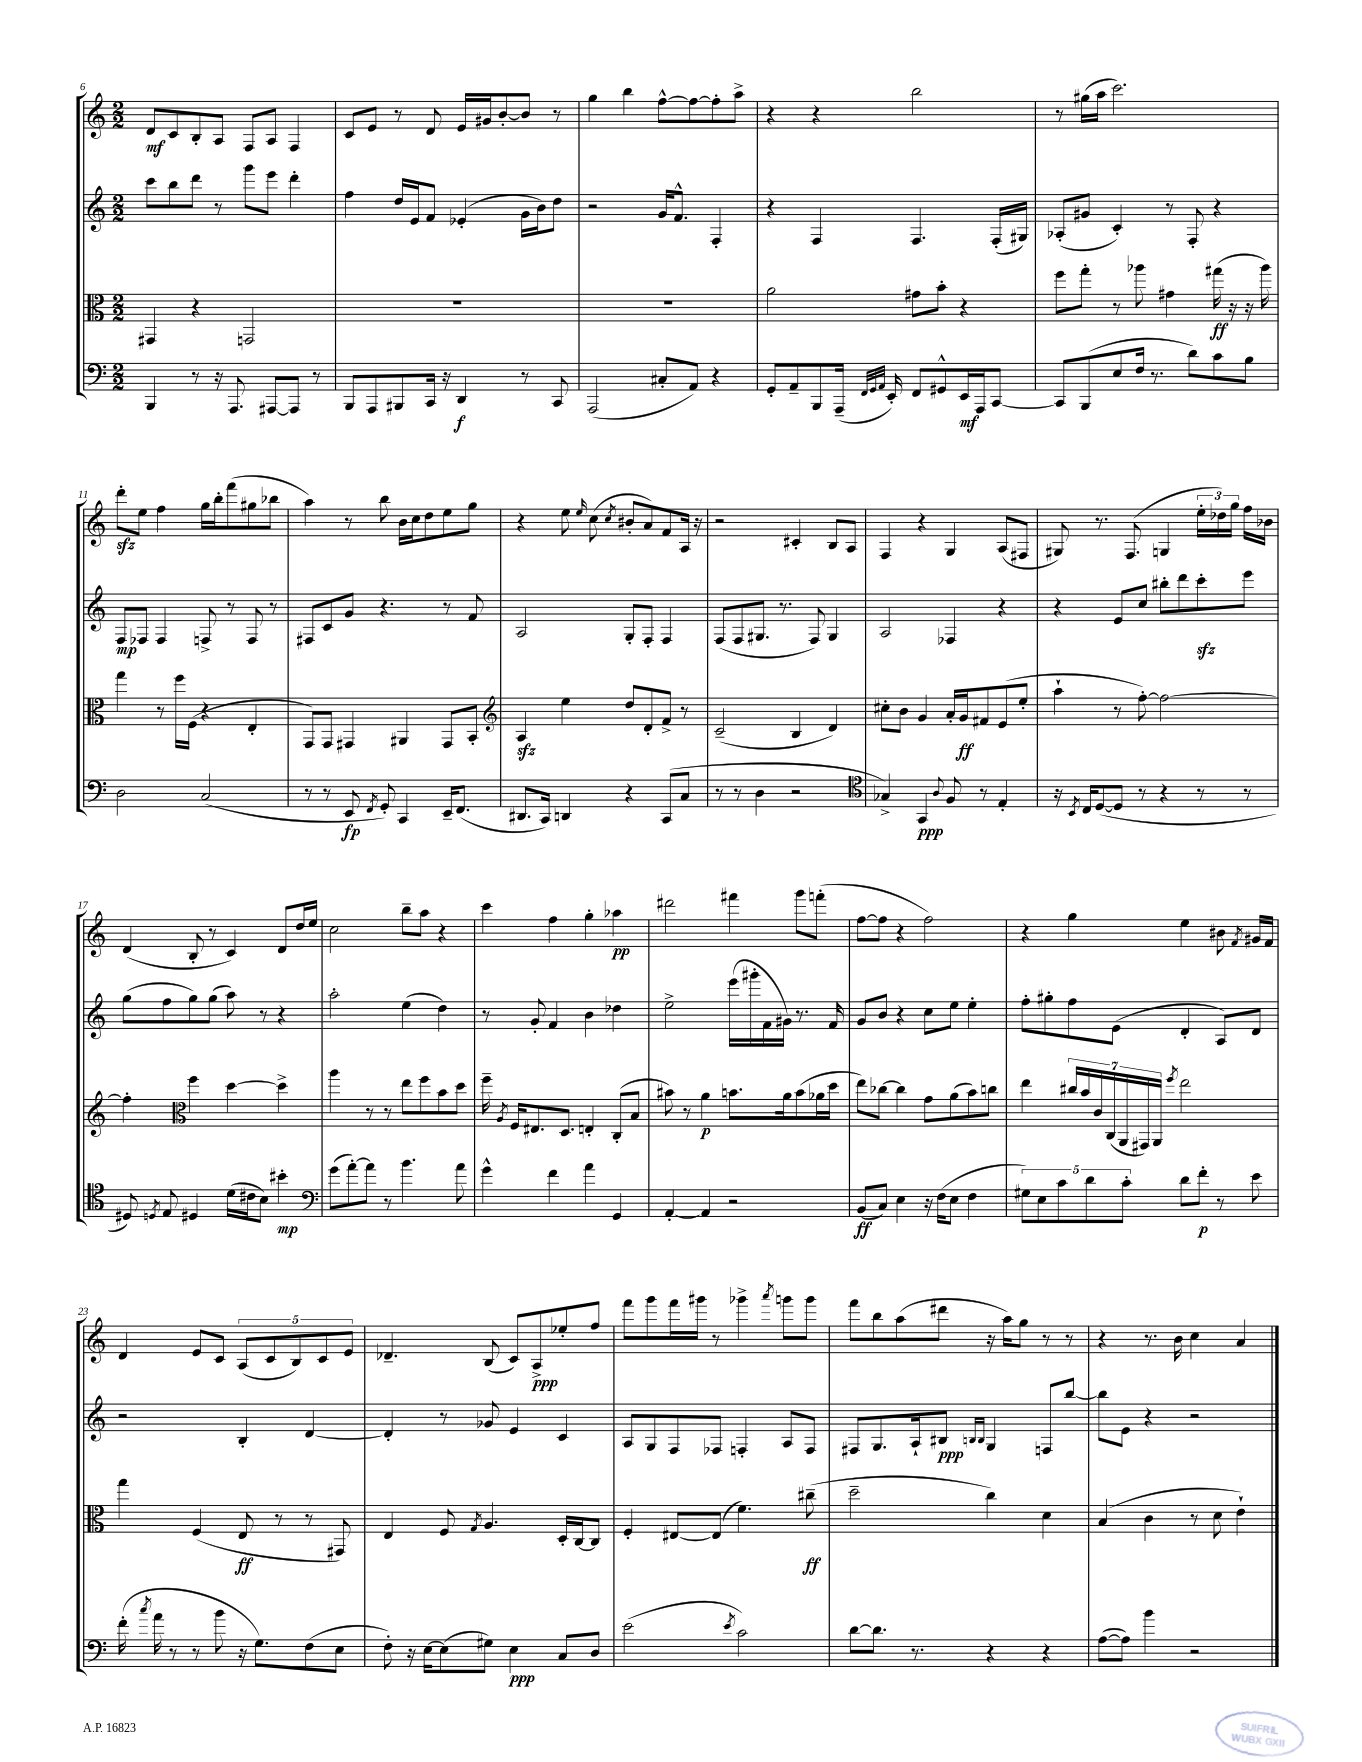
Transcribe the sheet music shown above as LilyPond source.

<<
\new StaffGroup <<
\new Staff = "s0" {
    \clef treble \key c \major \numericTimeSignature \time 2/2
    \autoBeamOff d'8[\mf c'8 b8-. a8] f8[ a8] f4 |
    c'8[ e'8] r8 d'8 e'16[ gis'16 b'8~-. b'8] r8 |
    g''4 b''4 f''8[~-^ f''8~ f''8-. a''8]-> |
    r4 r4 b''2 |
    r8 gis''16[( a''16] c'''2.) |
    d'''8[-.\sfz e''8] f''4 g''16[ b''16-. f'''8( gis''8 bes''8] |
    a''4) r8 b''8 b'16[ c''16 d''8 e''8 g''8] |
    r4 e''8 \grace { e''16 } c''8( \acciaccatura { c''8 } bis'8[-. a'8) f'8 a16] r16 |
    r2 cis'4-. b8[ a8] |
    f4 r4 g4 a8[( fis8] |
    gis8) r8. f8.( g4 \tuplet 3/2 { e''16[-. des''16) g''16] } f''16[ bes'16] |
    d'4( b8-. r8 c'4) d'8[ d''16 e''16] |
    c''2 b''8[-- a''8] r4 |
    c'''4 f''4 g''4-. aes''4\pp |
    dis'''2 fis'''4 g'''8[ f'''8]-.( |
    f''8[~ f''8] r4 f''2) |
    r4 g''4 e''4 bis'8 \acciaccatura { f'8 } gis'16[ f'16] |
    d'4 e'8[ c'8] \tuplet 5/4 { a8[( c'8 b8) c'8 e'8] } |
    des'4.-- b8( c'8[) a8->\ppp ees''8-. f''8] |
    f'''8[ g'''8 f'''16 gis'''16] r8 ges'''4-> \acciaccatura { a'''8 } g'''8[ g'''8] |
    f'''8[ b''8 a''8( dis'''8] r16 a''16[) g''8] r8 r8 |
    r4 r8. b'16 c''4 a'4 \bar "|." |
}
\new Staff = "s1" {
    \clef treble \key c \major \numericTimeSignature \time 2/2
    \autoBeamOff c'''8[ b''8 d'''8] r8 g'''8[ e'''8] d'''4-. |
    f''4 d''16[ e'16 f'8] ees'4-.( g'16[ b'16) d''8] |
    r2 g'16[ f'8.]-^ f4-. |
    r4 f4 f4. f16[-.( gis16]) |
    aes8[-.( gis'8] c'4-.) r8 f8-. r4 |
    f8[\mp fes8] fes4 f8-> r8 f8 r8 |
    fis8[ c'8 g'8] r4. r8 f'8 |
    a2 g8[-. f8]-. f4 |
    f8[( f8 gis8.] r8. f8) gis4 |
    a2 fes4 r4 |
    r4 e'8[ c''8] bis''8[-. d'''8 c'''8-.\sfz e'''8] |
    g''8[( f''8 g''8) g''8]( a''8) r8 r4 |
    a''2-. e''4( d''4) |
    r8 g'8-. f'4 b'4 des''4 |
    e''2-> e'''16[( gis'''16-. f'16 gis'16]) r8. f'16 |
    g'8[ b'8] r4 c''8[ e''8] e''4-. |
    f''8[-. gis''8-. f''8 e'8]( d'4-. a8[) d'8] |
    r2 b4-. d'4~ |
    d'4-. r8 ges'8 e'4 c'4 |
    a8[ g8 f8 fes8] f4-. a8[ f8] |
    fis8[ g8. a16-! bis8]\ppp \grace { b16[ b16] } g4 f8[ b''8]~ |
    b''8[ e'8] r4 r2 \bar "|." |
}
\new Staff = "s2" {
    \clef alto \key c \major \numericTimeSignature \time 2/2
    \autoBeamOff gis,4 r4 g,2 |
    R1 |
    R1 |
    a'2 gis'8[ b'8]-. r4 |
    f''8[ g''8]-. r8 aes''8 gis'4 gis''16\ff( r16 r16 aes''16) |
    g''4 r8 f''16[ f16]( r4 e4-. |
    g,8[) g,8] gis,4 ais,4 gis,8[ b,8]-. |
    \clef treble a4\sfz e''4 d''8[ d'8-. f'8]-> r8 |
    c'2--( b4 d'4) |
    cis''8[-. b'8] g'4 a'16[-. g'16\ff fis'8 e'8( e''8]-. |
    a''4-! r8 f''8~-.) f''2~ |
    f''4-. \clef alto f''4 d''4~ d''4-> |
    a''4 r8 r8 e''8[ f''8 b'8 d''8] |
    f''16-- \acciaccatura { a8 } f16[ eis8. d8.] e4-. c8[-.( b8] |
    bis'8) r8 a'4\p b'8.[ a'16 b'8( aes'16 d''16] |
    e''8[) ces''8]~ ces''4 g'8[ a'8( b'8) c''8] |
    e''4 \tuplet 7/4 { cis''16[ b'16 c'16 c16( a,16 gis,16) a,16] } \acciaccatura { f''8 } e''2 |
    g''4 f4( e8\ff r8 r8 gis,8) |
    e4 f8 \acciaccatura { g8 } a4. d16[-. c16~ c8] |
    f4-. eis8[~ eis8]( f'4.) cis''8--\ff( |
    d''2-- c''4) d'4 |
    b4( c'4 r8 d'8 e'4-!) \bar "|." |
}
\new Staff = "s3" {
    \clef bass \key c \major \numericTimeSignature \time 2/2
    \autoBeamOff b,,4 r8 r16 a,,8. ais,,8[~ ais,,8] r8 |
    b,,8[ a,,8 bis,,8 c,16] r16 d,4\f r8 c,8 |
    a,,2( cis8[-. a,8]) r4 |
    g,8[-. a,8-- b,,8 a,,16]--( \grace { f,32[ g,32 a,32] } e,16-.) f,8[ gis,8-^ e,16\mf a,,16 c,8]~ |
    c,8[ b,,8( e8 f16] r8. d'8[) c'8 b8] |
    d2 c2( |
    r8 r8 e,8\fp \acciaccatura { f,8 } g,8-.) c,4 e,16[-- f,8.]( |
    dis,8.[ c,16]) d,4 r4 c,8[( c8] |
    r8 r8 d4 r2 |
    \clef tenor ges4->) g,4\ppp \appoggiatura { a8 } f8 r8 e4-. |
    r16 \acciaccatura { b,8 } c16[ d8~( d8] r8 r4 r8 r8 |
    dis8) \acciaccatura { d8 } e8 dis4 d'16[( cis'16 b8]) bis'4-.\mp |
    \clef bass g'8[( a'8~-.) a'8] r8 b'4. a'8 |
    g'4-^ f'4 a'4 g,4 |
    a,4~-. a,4 r2 |
    b,8[\ff( c8]) e4 r16 f16[( e8] f4 |
    \tuplet 5/4 { gis8[) e8 c'8 d'8 c'8]-. } d'8[ f'8]-.\p r8 e'8 |
    f'16-.( \acciaccatura { c''8 } a'16 r8 r8 b'8 r16 g8.[) f8( e8] |
    f8-.) r16 e16[~ e8( gis8]) e4\ppp c8[ d8] |
    e'2( \acciaccatura { e'8 } c'2) |
    d'8[~ d'8.] r8. r4 r4 |
    a8[~( a8]) b'4 r2 \bar "|." |
}
>>
>>
\layout { \context { \Score currentBarNumber = #6 } }
